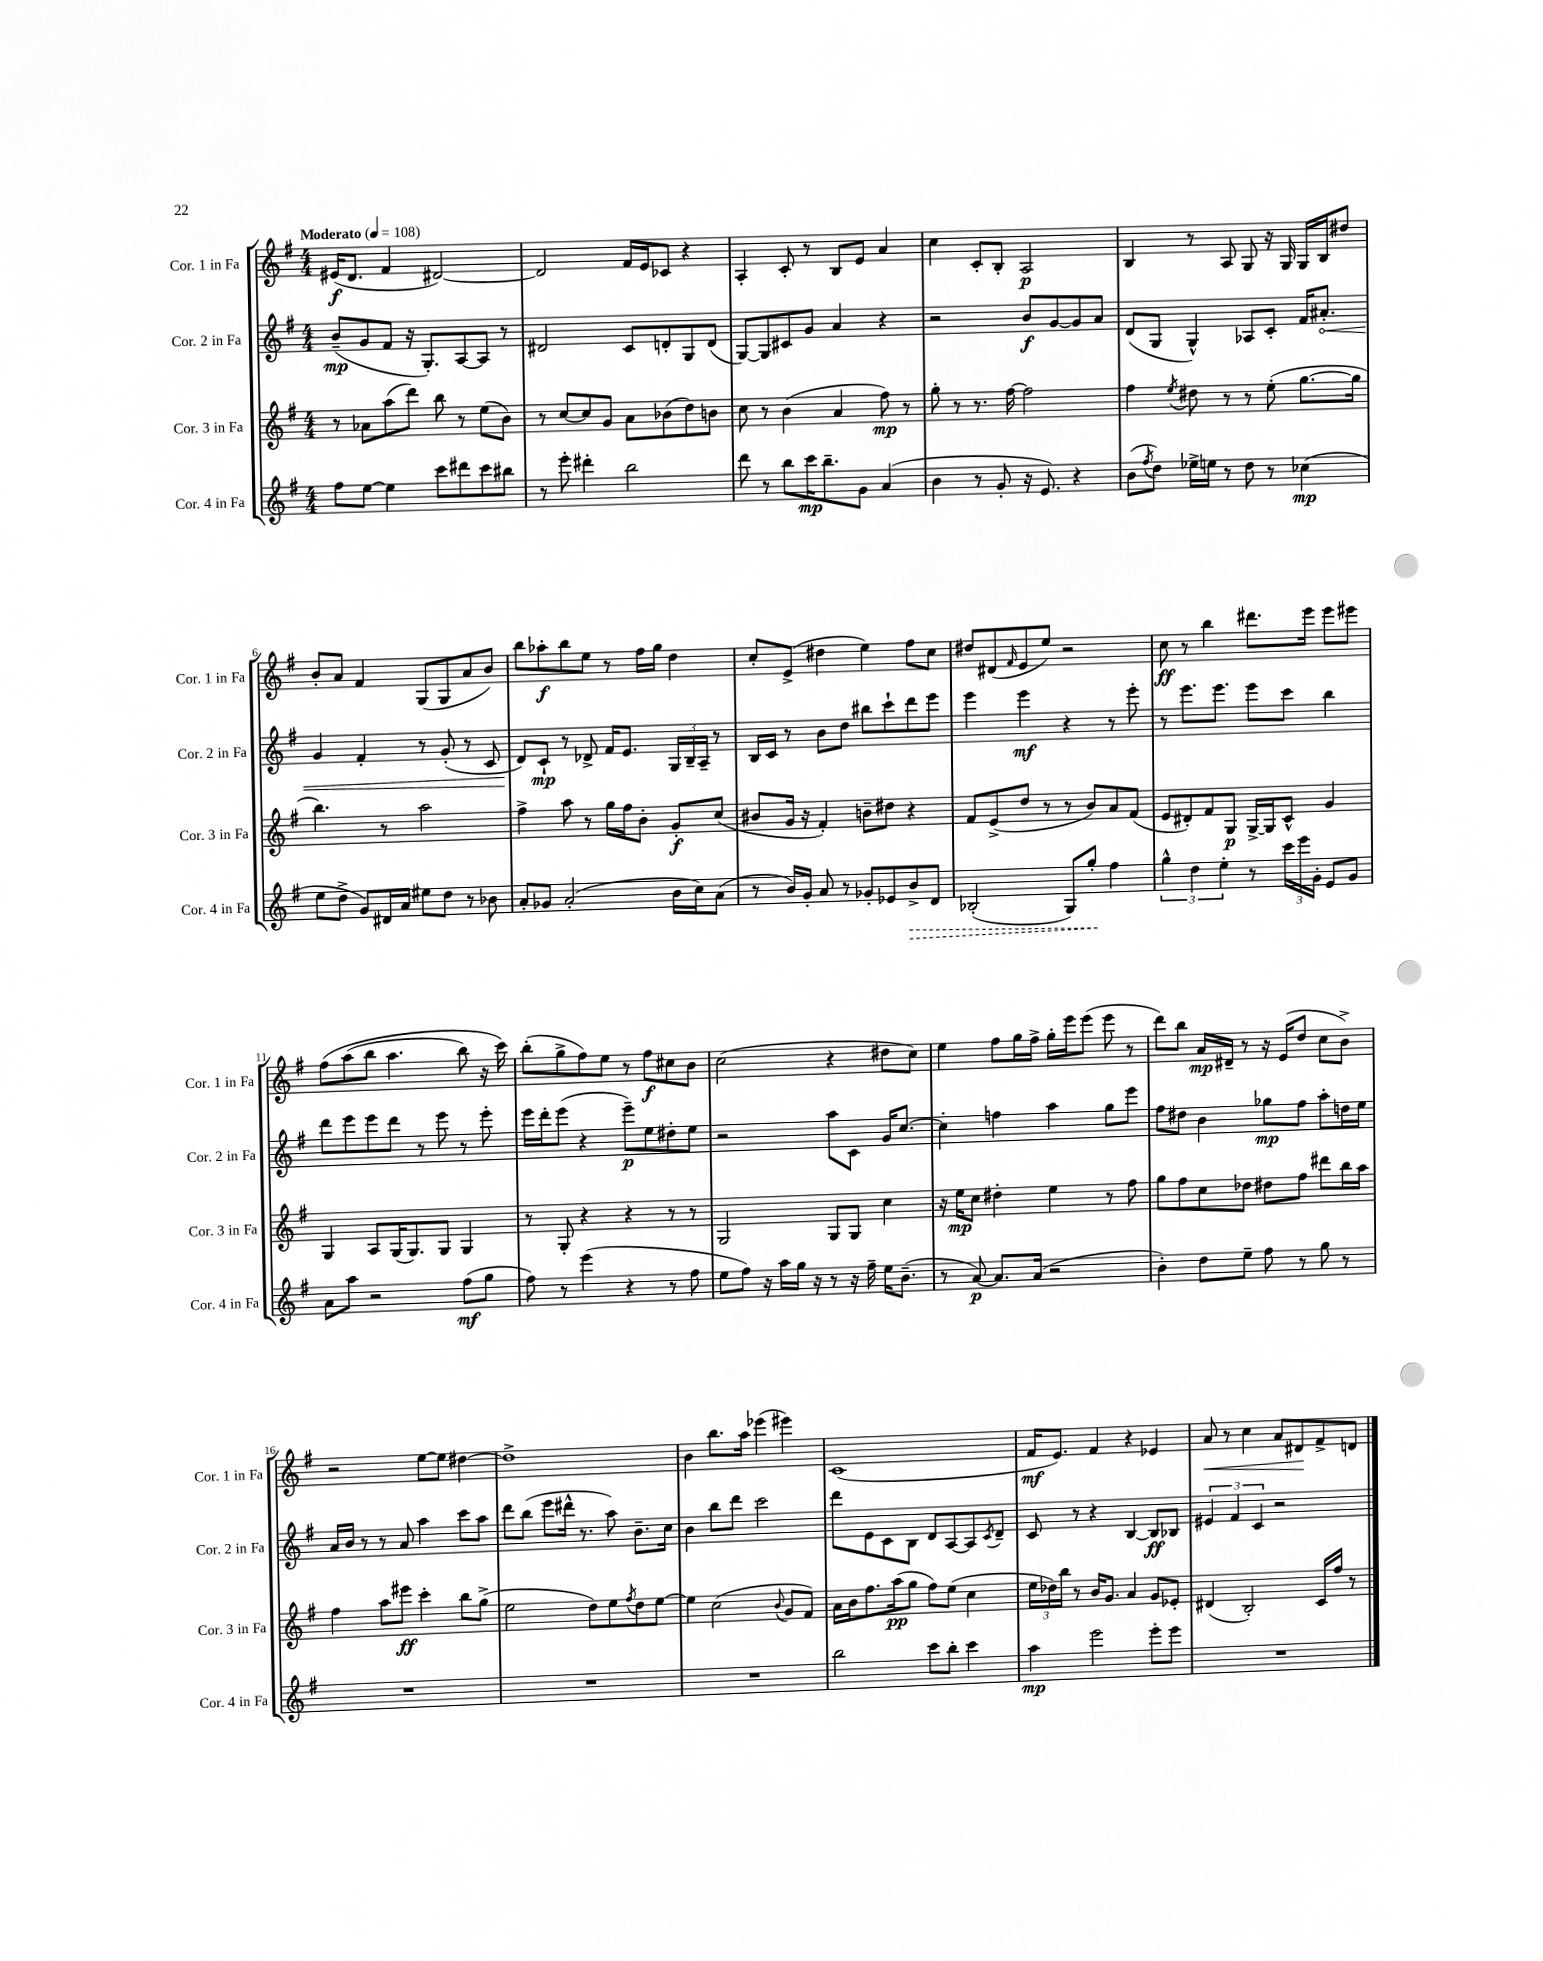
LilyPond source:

<<
\new StaffGroup <<
\new Staff = "s0" \with { instrumentName = "Cor. 1 in Fa" shortInstrumentName = "Cor. 1 in Fa" } {
    \clef treble \key g \major \numericTimeSignature \time 4/4 \tempo "Moderato" 4 = 108
    eis'16\f( d'8. fis'4 dis'2~) |
    dis'2 fis'16 e'16 ces'8 r4 |
    a4-. c'8-. r8 b8 e'8 a'4 |
    c''4 c'8-. b8-. a2\p |
    b4 r8 a8 g8 r16 g16 g16 b16 dis''8 |
    b'8-. a'8 fis'4 g8( g8 a'8 b'8) |
    b''8 aes''8-.\f b''8 e''8 r8 fis''16 g''16 d''4 |
    c''8-. e'8->( dis''4 e''4) fis''8 c''8 |
    dis''8 dis'8( \grace { fis'16 } e'8 e''8) r2 |
    c''8\ff r8 b''4 dis'''8. e'''16 e'''8 eis'''8 |
    fis''8\( a''8( b''8 a''4. b''8) r16 c'''16\) |
    b''8-.( g''8-> fis''8) e''8 r8 fis''8\f cis''8 b'8 |
    c''2( r4 dis''8 c''8) |
    e''4 fis''8 g''16 fis''16-> g''16-. e'''16 e'''8( e'''8 r8 |
    d'''8) b''8 a'16\mp dis'16-- r8 r16 e'16( d''8 c''8 b'8->) |
    r2 e''8~ e''8 dis''4~ |
    dis''1-> |
    b'4 b''8. a''16 ees'''4( eis'''4) |
    c'1( |
    fis'16\mf e'8.) fis'4 r4 ees'4 |
    a'8\< r8 c''4 a'8 dis'8\! fis'8-> d'8 \bar "|." |
}
\new Staff = "s1" \with { instrumentName = "Cor. 2 in Fa" shortInstrumentName = "Cor. 2 in Fa" } {
    \clef treble \key g \major \numericTimeSignature \time 4/4
    b'8--\mp( g'8 fis'8 r16 g8.-.) a8~ a8 r8 |
    dis'2 c'8 d'8-. g8 d'8( |
    g8~) g8 cis'8 g'8 a'4 r4 |
    r2 b'8\f g'8~ g'8 a'8 |
    d'8( g8 g4-^) aes8 c'8-. fis'16 \once \override Hairpin.circled-tip = ##t ais'8.-.\< |
    g'4 fis'4-. r8 g'8-.( r8 c'8 |
    d'8\!) c'8-!\mp r8 des'8-> fis'16 e'8. \tuplet 3/2 { g16 b16-- a16-- } r8 |
    b16 c'16 r8 b'8 d''8 bis''8 c'''8-! d'''8 e'''8 |
    e'''4 e'''4\mf r4 r8 e'''8-. |
    r8 e'''8. e'''8. e'''8 c'''8 b''4 |
    d'''8 e'''8 e'''8 d'''8 r8 e'''8 r8 e'''8-. |
    e'''16 d'''16-. e'''8( r4 e'''8--\p) e''8 dis''8-. e''8 |
    r2 a''8 c'8 g'16 c''8.~ |
    c''4-. f''4 a''4 g''8 e'''8 |
    fis''8 dis''8 b'4 ges''8\mp fis''8 a''8-. d''16 e''16 |
    a'16 b'16 r8 r8 a'8 a''4 c'''8 a''8 |
    d'''8 b''8( e'''8 dis'''16-^ r8. a''8) b'8.-- c''16 |
    b'4 b''8 d'''8 c'''2 |
    d'''8 e'8 c'8 b8 d'8 a8~ a8 \acciaccatura { c'8 } d'8-- |
    c'8 r8 r4 b4~ b8\ff bes8 |
    \tuplet 3/2 { eis'4 fis'4 c'4 } r2 \bar "|." |
}
\new Staff = "s2" \with { instrumentName = "Cor. 3 in Fa" shortInstrumentName = "Cor. 3 in Fa" } {
    \clef treble \key g \major \numericTimeSignature \time 4/4
    r8 aes'8 a''8( d'''8) b''8 r8 e''8( b'8) |
    r8 c''8~ c''8 g'8 a'8 bes'8( d''8) b'8 |
    c''8 r8 b'4( a'4 fis''8\mp) r8 |
    g''8-. r8 r8. fis''16~ fis''2 |
    fis''4 \acciaccatura { e''8 } dis''8 r8 r8 e''8-.( g''8.~ g''16 |
    b''4.) r8 a''2 |
    fis''4-> a''8 r8 g''16 fis''16 b'8-. g'8-.\f c''8( |
    bis'8 g'16 r16 fis'4-.) b'8-- dis''8 r4 |
    fis'8 e'8->( d''8 r8 r8 b'8) a'8 fis'8( |
    e'8 dis'8-.) fis'8 g8\p g16~-> g16 c'8-^ g'4 |
    g4 a8 g16( g8.) g8 g4 |
    r8 g8-. r4 r4 r8 r8 |
    g2 g8 g8 c''4 |
    r16 e''16\mp c''8 dis''4-. e''4 r8 fis''8 |
    g''8 fis''8 c''8 des''8 dis''8 fis''8 dis'''8 b''16 a''16 |
    fis''4 a''8 eis'''8\ff c'''4-. b''8 g''8->( |
    e''2 d''8) e''8 \acciaccatura { fis''8 } d''8 e''8~ |
    e''4 c''2( \appoggiatura { b'8 } g'8 fis'8) |
    a'16 b'16 fis''8. a''16\pp( g''8 fis''8) e''8( c''4 |
    \tuplet 3/2 { e''16 des''16) b''16 } r8 b'16 g'8. a'4 g'8 ees'8-. |
    dis'4( b2-.) c'16 fis''16 r8 \bar "|." |
}
\new Staff = "s3" \with { instrumentName = "Cor. 4 in Fa" shortInstrumentName = "Cor. 4 in Fa" } {
    \clef treble \key g \major \numericTimeSignature \time 4/4
    fis''8 e''8~ e''4 c'''8 dis'''8 c'''8 bis''8 |
    r8 e'''8-. dis'''4-. b''2 |
    d'''8 r8 b''8 c'''16\mp b''8.-- g'8 a'4( |
    b'4 r8 g'8-. r16 e'8.) r4 |
    b'8( \acciaccatura { fis''8 } d''8) ees''16-> e''16 r8 d''8 r8 ces''4\mp( |
    e''8 d''8-> g'8) dis'16 a'16 eis''8 d''8 r8 bes'8 |
    a'8-. ges'8 a'2-.( b'16 c''16) a'8( |
    r8 b'16) g'16-. a'8 r8 ges'8-. ees'8 \once \override Hairpin.style = #'dashed-line b'8->\> d'8 |
    bes2-.( g8) g''8-.\! fis''4 |
    \tuplet 3/2 { g''4-^ d''4 e''4-. } r8 \tuplet 3/2 { c'''16 e'''16 g'16-. } e'8 g'8 |
    a'8 a''8 r2 fis''8\mf( g''8 |
    fis''8) r8 e'''4( r4 r8 fis''8 |
    e''8 fis''8) r16 a''16 g''16 r16 r8 r16 fis''16-- e''16 b'8.--( |
    r8 a'8~\p) a'8. a'16( r2 |
    b'4-.) d''8 e''8-- fis''8 r8 g''8 r8 |
    R1 |
    R1 |
    R1 |
    b''2 c'''8 b''8-. c'''4 |
    a''4\mp e'''2 e'''8-. e'''8 |
    R1 \bar "|." |
}
>>
>>
